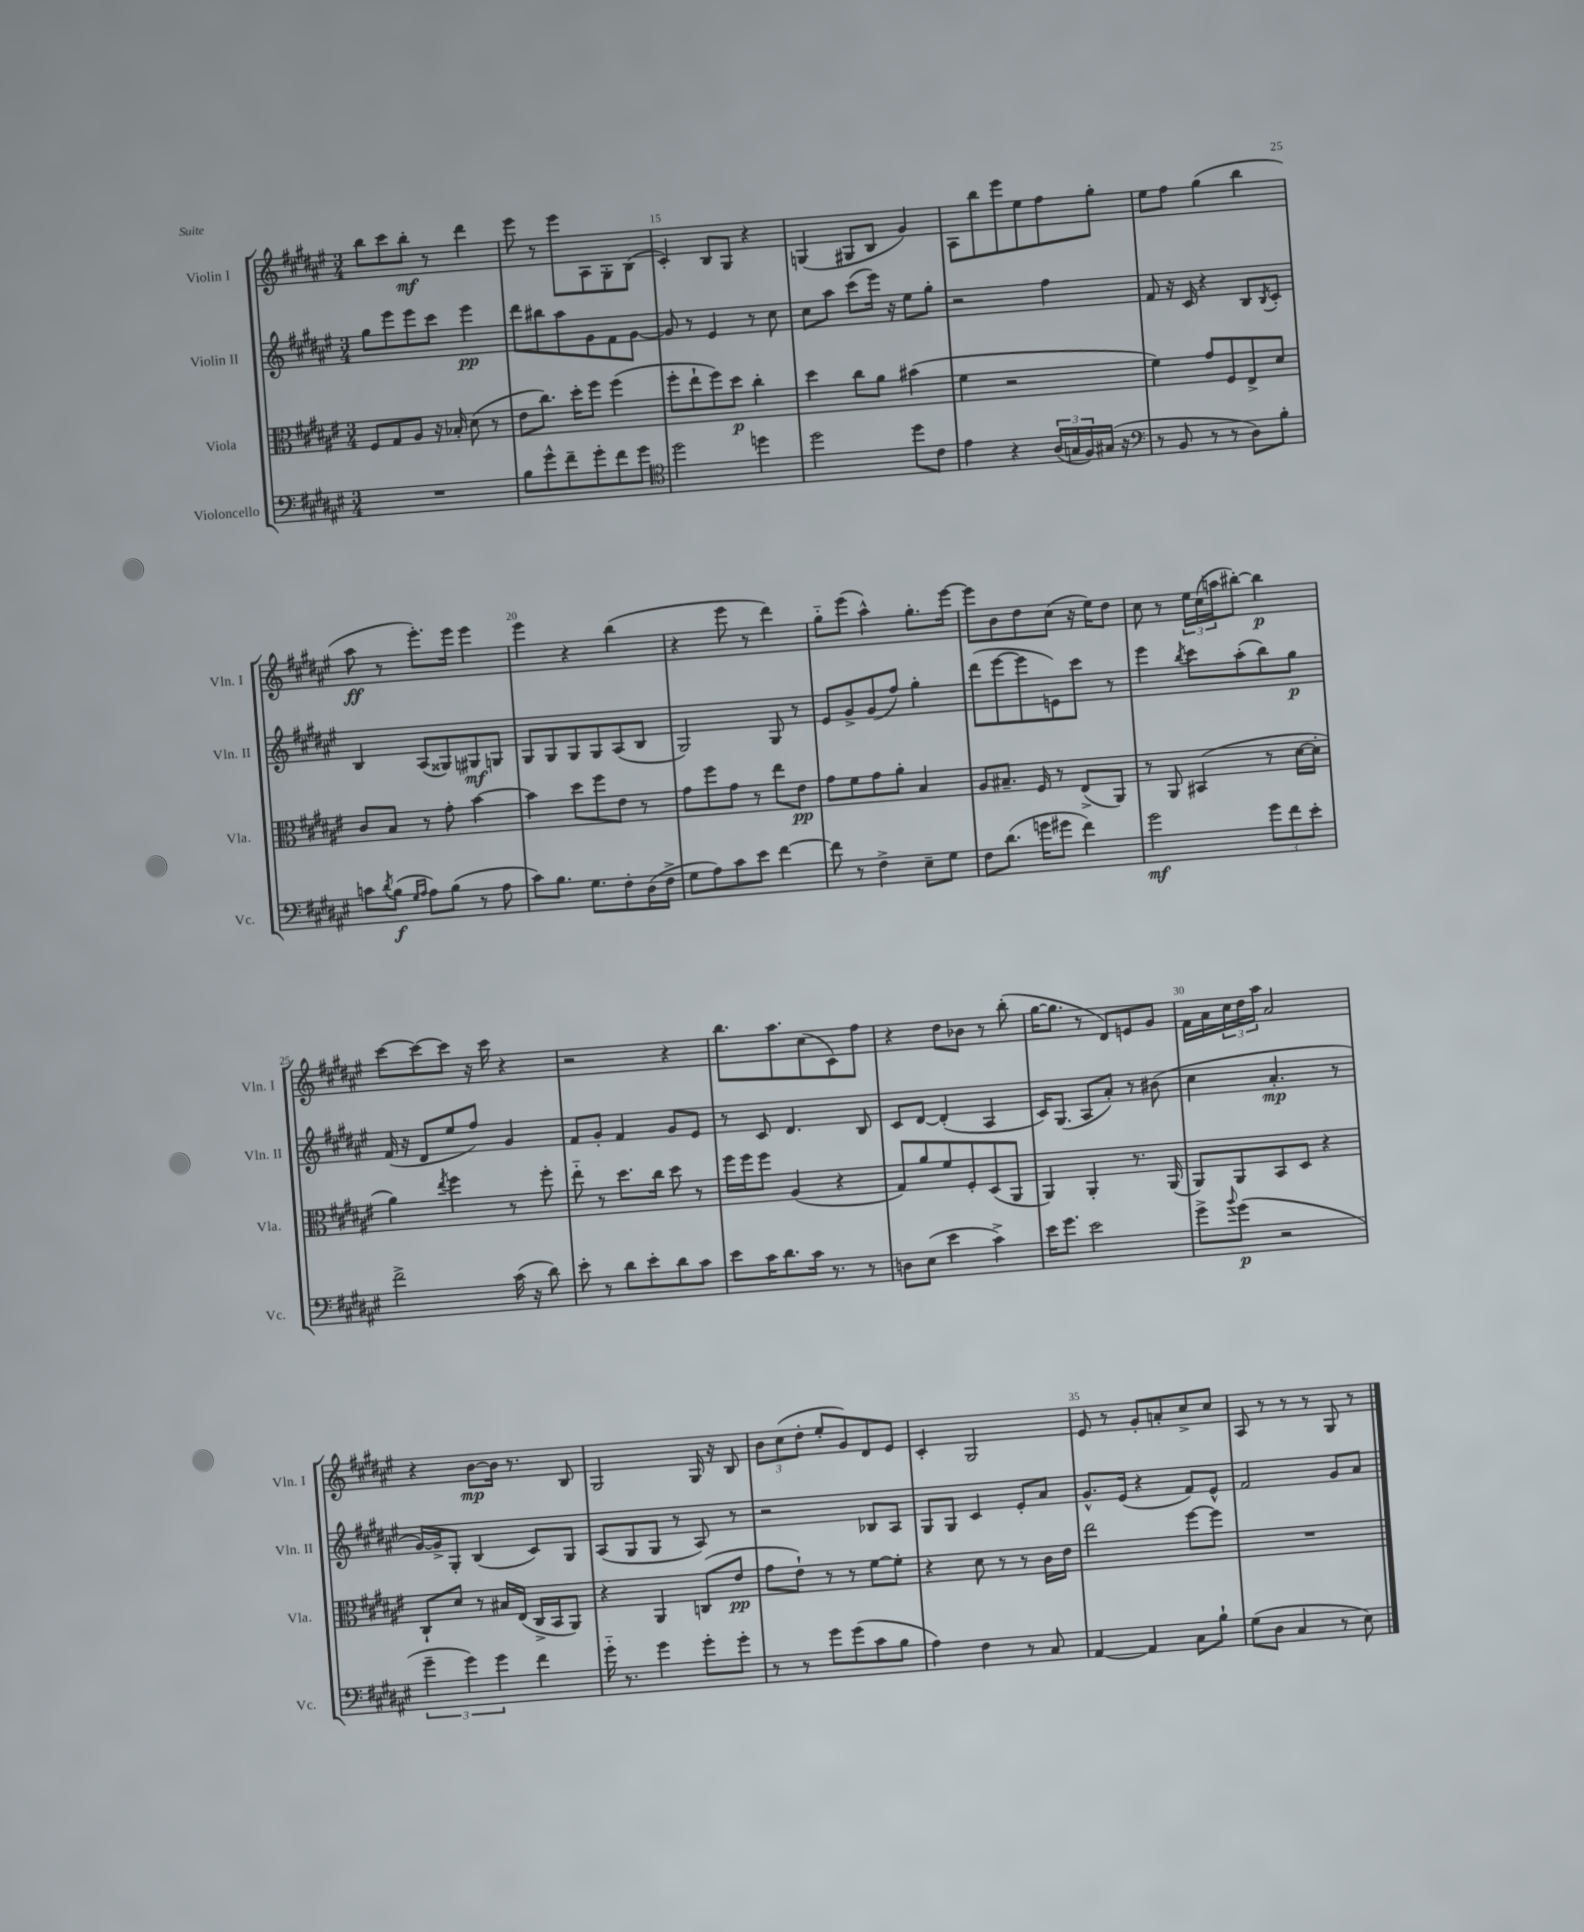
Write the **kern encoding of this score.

**kern	**dynam	**kern	**dynam	**kern	**dynam	**kern	**dynam
*part4	*part4	*part3	*part3	*part2	*part2	*part1	*part1
*staff4	*staff4	*staff3	*staff3	*staff2	*staff2	*staff1	*staff1
*I"Violoncello	*	*I"Viola	*	*I"Violin II	*	*I"Violin I	*
*I'Vc.	*	*I'Vla.	*	*I'Vln. II	*	*I'Vln. I	*
*clefF4	*	*clefC3	*	*clefG2	*	*clefG2	*
*k[f#c#g#d#a#e#]	*	*k[f#c#g#d#a#e#]	*	*k[f#c#g#d#a#e#]	*	*k[f#c#g#d#a#e#]	*
*M3/4	*	*M3/4	*	*M3/4	*	*M3/4	*
=13	=13	=13	=13	=13	=13	=13	=13
2.r	.	8F#/L	.	8gg#\L	.	8bb\L	.
.	.	8G#/	.	8eee#\	.	8ccc#\	.
.	.	8A#/J	.	8eee#\	.	8bb'\J	mf
.	.	16r	.	8ccc#\J	.	8r	.
.	.	16B-X'/	.	.	.	.	.
.	.	(8d#\	.	4eee#\	pp	4ddd#\	.
.	.	8r	.	.	.	.	.
=14	=14	=14	=14	=14	=14	=14	=14
8B\L	.	8e#\L	.	8ddd#\L	.	8eee#\	.
8g#^^\	.	8.cc#\J)	.	8bb#X\	.	8r	.
8f#~\	.	.	.	8aa#\	.	8eee#\L	.
.	.	16dd#'\KL	.	.	.	.	.
8g#'\	.	8ff#\J	.	8g#\	.	8A#\	.
8f#\	.	(4ff#\	.	8f#\	.	8G#'\	.
8g#\J	.	.	.	[8g#\J	.	(8B\J	.
=15	=15	=15	=15	=15	=15	=15	=15
*clefC4	*	*	*	*	*	*	*
2dd#\	.	8ff#'\L	.	8g#/]	.	4c#'/)	.
.	.	8ee#`\	.	8r	.	.	.
.	.	8ff#\)	.	4e#/	.	8B/L	.
.	.	8dd#\J	p	.	.	8G#/J	.
4ddn\	.	4cc#'\	.	8r	.	4r	.
.	.	.	.	8cc#\	.	.	.
=16	=16	=16	=16	=16	=16	=16	=16
2dd#\	.	4dd#\	.	8cc#\L	.	(4Gn/	.
.	.	.	.	8aa#\J	.	.	.
.	.	8cc#\L	.	(8ccc#\L	.	8G#X/L	.
.	.	8a#\J	.	16eee#\Jk)	.	8B/J	.
.	.	.	.	16r	.	.	.
8dd#\L	.	(4b#X\	.	8ee#\L	.	4g#/)	.
8c#\J	.	.	.	8gg#'\J	.	.	.
=17	=17	=17	=17	=17	=17	=17	=17
4e#\	.	4f#\	.	2r	.	8A#\L	.
.	.	.	.	.	.	8bb\	.
4r	.	2r	.	.	.	8eee#\	.
.	.	.	.	.	.	8ee#\	.
(24A#/LL	.	.	.	4ff#\	.	8ff#\	.
24Gn/	.	.	.	.	.	.	.
24F#/)	.	.	.	.	.	.	.
(16G#X/JJ	.	.	.	.	.	8gg#'\J	.
16r	.	.	.	.	.	.	.
=18	=18	=18	=18	=18	=18	=18	=18
*clefF4	*	*	*	*	*	*	*
8r	.	4f#\)	.	8f#/	.	8ee#\L	.
8BB/	.	.	.	16r	.	8ff#\J	.
.	.	.	.	16c#/	.	.	.
8r	.	8g#/L	.	4r	.	(4gg#\	.
8r	.	8F#/	.	.	.	.	.
8D#\L)	.	8E#^/	.	8B/L	.	4bb\	.
.	.	.	.	8qB/	.	.	.
8B'\J	.	8d#/J	.	8c#'/J	.	.	.
!!LO:LB:g=z
=19	=19	=19	=19	=19	=19	=19	=19
8cn\L	.	8c#/L	.	4B/	.	8aa#\	ff
8qd#/	.	.	.	.	.	.	.
(8B\J	f	8B/J	.	.	.	8r	.
16qqG#/LL	.	.	.	.	.	.	.
16qqA#/JJ	.	.	.	.	.	.	.
8A#\L)	.	8r	.	(8A#/L	.	8.eee#'\L)	.
(8B\J	.	8g#'\	.	8G##X/)	.	.	.
.	.	.	.	.	.	16eee#\Jk	.
8r	.	[4b\	.	8G#X/	mf	4eee#\	.
8A#\	.	.	.	8Gn/J	.	.	.
=20	=20	=20	=20	=20	=20	=20	=20
8c#\L)	.	4b\]	.	8G#/L	.	4eee#\	.
8.B\J	.	.	.	8G#/	.	.	.
.	.	8dd#\L	.	8G#/	.	4r	.
8.G#\L	.	.	.	.	.	.	.
.	.	8ff#\	.	8G#/	.	.	.
8F#'\	.	8e#\J	.	(8A#/	.	(4bb\	.
(16D#\L	.	8r	.	8B/J	.	.	.
16F#^\JJ	.	.	.	.	.	.	.
=21	=21	=21	=21	=21	=21	=21	=21
8G#\L	.	8g#\L	.	2G#/)	.	4r	.
8A#\)	.	8ff#\	.	.	.	.	.
8c#\	.	8g#\J	.	.	.	8eee#\	.
8e#\J	.	8r	.	.	.	8r	.
[4f#\	.	8ee#\L	.	8G#/	.	4ddd#\)	.
.	.	8e#\J	pp	8r	.	.	.
=22	=22	=22	=22	=22	=22	=22	=22
8f#\]	.	8g#\L	.	8e#/L	.	8gg#\L	.
8r	.	8f#\	.	8g#^/	.	(8eee#\J	.
4F#^\	.	8g#\	.	(8g#/	.	4aa#^^\)	.
.	.	8a#'\J	.	8ff#/J)	.	.	.
8E#~\L	.	4B/	.	4gg#'\	.	8.gg#'\L	.
8G#\J	.	.	.	.	.	.	.
.	.	.	.	.	.	[16eee#\Jk	.
=23	=23	=23	=23	=23	=23	=23	=23
8F#\L	.	8A#/L	.	(8ddd#\L	.	8eee#\L]	.
(8.d#\J	.	8.B#X~/J	.	[8eee#\	.	8b\	.
.	.	.	.	8eee#\]	.	8dd#\	.
16gn\KL	.	16F#/	.	.	.	.	.
8g#X\J	.	8r	.	8en\)	.	(8cc#\J	.
4f#\)	.	(8E#^/L	.	8ccc#\J	.	16r	.
.	.	.	.	.	.	16ee#\KL)	.
.	.	8AA#/J)	.	8r	.	8dd#\J	.
=24	=24	=24	=24	=24	=24	=24	=24
2g#\	mf	8r	.	4eee#\	.	8cc#\	.
.	.	8AA#/	.	.	.	8r	.
.	.	.	.	8qbb/	.	.	.
.	.	(4BB#X/	.	8ccc#\L	.	24ee#\LL	.
.	.	.	.	.	.	(24cc#\	.
.	.	.	.	.	.	24aan\J	.
.	.	.	.	(8aa#'\	.	[8bb#X'\J)	.
12g#\L	.	8r	.	8bb\)	.	4bb#\]	p
12f#\	.	.	.	.	.	.	.
.	.	[16d#\LL	.	8gg#\J	p	.	.
12e#'\J	.	.	.	.	.	.	.
.	.	16d#'\JJ]	.	.	.	.	.
!!LO:LB:g=z
=25	=25	=25	=25	=25	=25	=25	=25
2f#^\	.	4a#\)	.	(16f#/	.	[8ccc#\L	.
.	.	.	.	16r	.	.	.
.	.	.	.	8d#/L	.	8ccc#\_	.
.	.	8qee#/	.	.	.	.	.
.	.	4ff#\	.	8ee#/	.	8ccc#\J]	.
.	.	.	.	8ff#/J)	.	16r	.
.	.	.	.	.	.	16ccc#\	.
(16c#\	.	8r	.	4g#/	.	4r	.
16r	.	.	.	.	.	.	.
8d#\)	.	8ff#'\	.	.	.	.	.
=26	=26	=26	=26	=26	=26	=26	=26
8e#'\	.	8ee#\	.	8f#/L	.	2r	.
8r	.	8r	.	8g#'/J	.	.	.
8d#\L	.	8.dd#\L	.	4f#/	.	.	.
8e#'\	.	.	.	.	.	.	.
.	.	16cc#\Jk	.	.	.	.	.
8d#\	.	8dd#\	.	8g#/L	.	4r	.
8c#\J	.	8r	.	8e#/J	.	.	.
=27	=27	=27	=27	=27	=27	=27	=27
8e#\L	.	16ff#\LL	.	8r	.	8.bb\L	.
.	.	16ff#\J	.	.	.	.	.
16c#\K	.	8ff#\J	.	8c#/	.	.	.
8.d#\	.	.	.	.	.	8.aa#\	.
.	.	(4A#/	.	4.d#/	.	.	.
16c#\Jk	.	.	.	.	.	(8cc#\	.
8.r	.	.	.	.	.	.	.
.	.	4r	.	.	.	8c#\)	.
8r	.	.	.	8B/	.	8ff#\J	.
=28	=28	=28	=28	=28	=28	=28	=28
8Dn\L	.	8G#/L)	.	8c#/L	.	4r	.
(8E#\J	.	8a#/	.	[8d#/J	.	.	.
4e#\	.	8f#/	.	(4d#'/]	.	8dd#\L	.
.	.	8F#'/	.	.	.	8b-X\J	.
4c#^\)	.	(8D#/	.	4A#/	.	8r	.
.	.	8AA#/J	.	.	.	(8bb'\	.
=29	=29	=29	=29	=29	=29	=29	=29
16e#\KL	.	4AA#/)	.	16c#/KL)	.	[16gg#\KL	.
8.g#\J	.	.	.	(8.G#/J	.	8.gg#\J]	.
2e#\	.	4AA#'/	.	8A#/L	.	8r	.
.	.	.	.	8a#'/J)	.	8d#/L)	.
.	.	8.r	.	8r	.	8en/	.
.	.	.	.	(8b#X\	.	8g#/J	.
.	.	(16AA#/	.	.	.	.	.
=30	=30	=30	=30	=30	=30	=30	=30
8g#^\L	.	8AA#/L)	.	4cc#\	.	16f#\LL	.
.	.	.	.	.	.	16a#\	.
8qqb/	.	.	.	.	.	.	.
(8g#\J	p	8AA#/	.	.	.	24cc#\	.
.	.	.	.	.	.	24dd#\	.
.	.	.	.	.	.	24aa#\JJ	.
2r	.	8BB/	.	4.a#'/	mp	2a#/	.
.	.	8D#/J	.	.	.	.	.
.	.	4r	.	.	.	.	.
.	.	.	.	8r	.	.	.
!!LO:LB:g=z
=31	=31	=31	=31	=31	=31	=31	=31
6g#~\	.	8C#`/L	.	[16g#/LL)	.	4r	.
.	.	.	.	16g#^/J]	.	.	.
.	.	8d#/J	.	8G#'/J	.	.	.
6g#\)	.	.	.	.	.	.	.
.	.	8r	.	(4B/	.	[8b\L	mp
6g#\	.	.	.	.	.	.	.
.	.	16B#X/LL	.	.	.	16b\Jk]	.
.	.	(16E#/JJ	.	.	.	8.r	.
4f#\	.	16C#^/LL	.	8c#/L)	.	.	.
.	.	16BB/J	.	.	.	.	.
.	.	8AA#/J)	.	8G#/J	.	8B/	.
=32	=32	=32	=32	=32	=32	=32	=32
16g#\	.	4r	.	(8A#/L	.	2G#/	.
8.r	.	.	.	.	.	.	.
.	.	.	.	8G#/	.	.	.
4g#\	.	4AA#/	.	8G#/J	.	.	.
.	.	.	.	8r	.	.	.
8g#'\L	.	(8Cn/L	.	8A#/)	.	16G#/	.
.	.	.	.	.	.	16r	.
8g#'\J	.	8e#/J	pp	8r	.	8B/	.
=33	=33	=33	=33	=33	=33	=33	=33
8r	.	8g#\L	.	2r	.	12b\L	.
.	.	.	.	.	.	(12cc#\	.
8r	.	8e#`\J)	.	.	.	.	.
.	.	.	.	.	.	12dd#'\J	.
8g#\L	.	8r	.	.	.	8ee#'/L	.
(8g#\	.	8r	.	.	.	8g#/)	.
8c#\	.	[8f#\L	.	8B-X/L	.	8d#/	.
8B\J	.	8f#'\J]	.	8A#/J	.	8e#/J	.
=34	=34	=34	=34	=34	=34	=34	=34
4A#\)	.	4r	.	8G#/L	.	4c#'/	.
.	.	.	.	8G#/J	.	.	.
4F#\	.	8d#\	.	4c#/	.	2G#/	.
.	.	8r	.	.	.	.	.
8r	.	8r	.	8e#'/L	.	.	.
8C#/	.	16c#\LL	.	8a#/J	.	.	.
.	.	16e#\JJ	.	.	.	.	.
=35	=35	=35	=35	=35	=35	=35	=35
[4AA#/	.	2ee#\	.	8.g#^^/L	.	8e#/	.
.	.	.	.	.	.	8r	.
.	.	.	.	(16e#/Jk	.	.	.
4AA#/]	.	.	.	4r	.	8g#'/L	.
.	.	.	.	.	.	8an'/	.
8C#\L	.	[8ff#\L	.	8f#/L)	.	8cc#^/	.
8B`\J	.	8ff#\J]	.	8e#^^/J	.	8cc#/J	.
=36	=36	=36	=36	=36	=36	=36	=36
(8G#\L	.	2.r	.	2f#/	.	8A#/	.
8D#\J	.	.	.	.	.	8r	.
4C#/	.	.	.	.	.	8r	.
.	.	.	.	.	.	8r	.
8r	.	.	.	8g#/L	.	8G#/	.
8E#\)	.	.	.	8a#/J	.	8r	.
==	==	==	==	==	==	==	==
*-	*-	*-	*-	*-	*-	*-	*-
